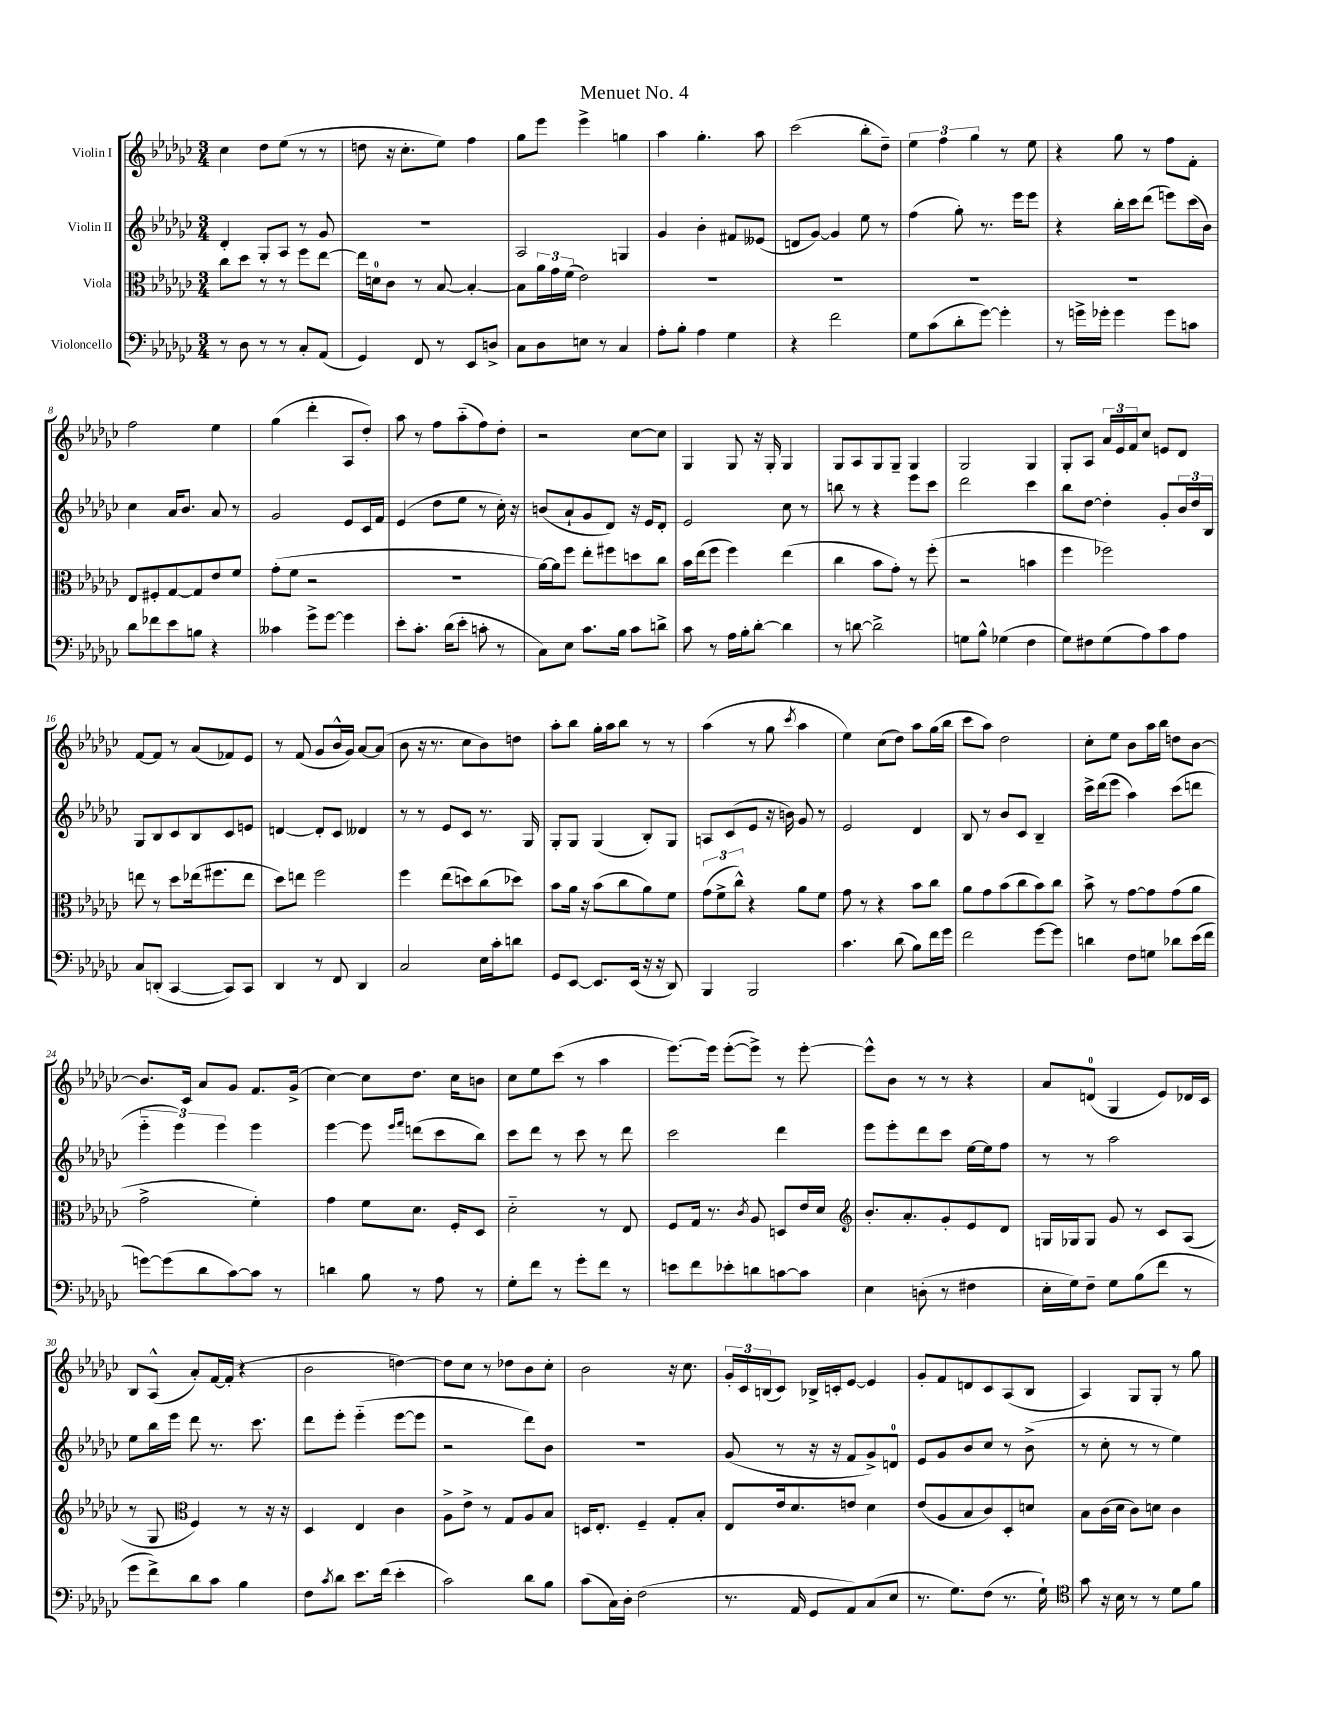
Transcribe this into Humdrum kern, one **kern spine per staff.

**kern	**kern	**kern	**kern
*part4	*part3	*part2	*part1
*staff4	*staff3	*staff2	*staff1
*I"Violoncello	*I"Viola	*I"Violin II	*I"Violin I
*clefF4	*clefC3	*clefG2	*clefG2
*k[b-e-a-d-g-c-]	*k[b-e-a-d-g-c-]	*k[b-e-a-d-g-c-]	*k[b-e-a-d-g-c-]
*M3/4	*M3/4	*M3/4	*M3/4
=1	=1	=1	=1
8r	8cc-\L	4d-'/	4cc-\
8D-\	8dd-\J	.	.
8r	8r	8G-'/L	8dd-\L
8r	8r	8A-/J	(8ee-\J
8C-'/L	8ff\L	8r	8r
(8AA-/J	[8ee-\J	8g-/	8r
=2	=2	=2	=2
4GG-/)	16ee-\LL]	2.r	8ddn\
.	16dn\J	.	.
.	8c-\J	.	16r
.	.	.	8.cc-'\L
8FF/	8r	.	.
8r	[8B-/	.	8ee-\J)
8EE-/L	4B-'/_	.	4ff\
8Dn^/J	.	.	.
=3	=3	=3	=3
8C-\L	8B-\L]	2A-/	8gg-\L
8D-\	24a-\L	.	8eee-\J
.	24g-\	.	.
.	(24f\JJ	.	.
8En\J	2e-\)	.	4eee-^\
8r	.	.	.
4C-/	.	4Gn/	4ggn\
=4	=4	=4	=4
8A-'\L	2.r	4g-/	4aa-\
8B-'\J	.	.	.
4A-\	.	4b-'\	4.gg-'\
4G-\	.	8f#X/L	.
.	.	(8e--X/J	8aa-\
=5	=5	=5	=5
4r	2.r	8dn/L	(2ccc-\
.	.	[8g-/J)	.
2f\	.	4g-/]	.
.	.	8ee-\	8bb-'\L
.	.	8r	8dd-~\J)
=6	=6	=6	=6
8G-\L	2.r	(4ff\	6ee-\
(8c-\	.	.	.
.	.	.	6ff\
8d-'\	.	8gg-'\)	.
.	.	.	6gg-\
[8g-\J)	.	8.r	.
4g-'\]	.	.	8r
.	.	16eee-\KL	.
.	.	8eee-\J	8ee-\
=7	=7	=7	=7
8r	2.r	4r	4r
16gn^\LL	.	.	.
16g-X'\JJ	.	.	.
4g-\	.	16bb-'\LL	8gg-\
.	.	16ccc-\J	.
.	.	(8ddd-\J	8r
8g-\L	.	8eeen\L)	8ff\L
8cn\J	.	(16ccc-\L	8f'\J
.	.	16b-\JJ)	.
!!LO:LB:g=z
=8	=8	=8	=8
8d-\L	8E-/L	4cc-\	2ff\
8f-X\	8F#X'/	.	.
8e-\	[8G-/	16a-/KL	.
.	.	8.b-/J	.
8Bn\J	8G-/]	.	.
4r	8e-/	8a-/	4ee-\
.	8f/J	8r	.
=9	=9	=9	=9
4c--X\	(8g-'\L	2g-/	(4gg-\
.	8f\J	.	.
8g-^\L	2r	.	4ddd-'\
[8g-\J	.	.	.
4g-\]	.	8e-/L	8A-/L
.	.	16c-/L	8dd-'/J)
.	.	16f/JJ	.
=10	=10	=10	=10
8e-'\L	2.r	(4e-/	8aa-\
8.c-'\J	.	.	8r
.	.	8dd-\L	8ff\L
(16d-\KL	.	.	.
8e-'\J	.	8ee-\J	(8aa-\
8cn'\	.	8r	8ff\)
8r	.	16cc-'\)	8dd-'\J
.	.	16r	.
=11	=11	=11	=11
8C-\L)	[16a-\LL)	(8bn/L	2r
.	16a-\J]	.	.
8E-\J	8ff\J	8a-`/	.
8.c-\L	8ee-'\L	8g-/	.
.	8ff#X\	8d-/J)	.
16B-\Jk	.	.	.
8c-\L	8ddn\	16r	[8cc-\L
.	.	16e-/KL	.
8dn^\J	8cc-\J	8d-'/J	8cc-\J]
=12	=12	=12	=12
8c-\	16b-\LL	2e-/	4G-/
.	(16ee-\J	.	.
8r	8ff\J	.	.
16A-\LL	4ff\)	.	8G-/
16B-'\J	.	.	.
[8d-'\J	.	.	16r
.	.	.	16G-'/
4d-\]	(4ee-\	8cc-\	4G-/
.	.	8r	.
=13	=13	=13	=13
8r	4cc-\	8bbn\	8G-/L
[8dn\	.	8r	8A-/
2d^\]	8b-\L	4r	8G-/
.	8g-'\J)	.	8G-~/J
.	8r	8eee-\L	4G-/
.	(8ff'\	8ccc-\J	.
=14	=14	=14	=14
8Gn\L	2r	2ddd-\	2G-/
8B-^^\J	.	.	.
(4G-X\	.	.	.
4F\	4bn\	4ccc-\	4G-/
=15	=15	=15	=15
8G-\L)	4ff\	8bb-\L	8G-'/L
8F#X\	.	[8dd-\J	8A-/J
(8G-\	2ff-X\)	4dd-'\]	24a-/LL
.	.	.	24e-/
.	.	.	24f/J
8A-\)	.	.	8cc-/J
8c-\	.	8g-'/L	8en/L
8A-\J	.	24b-/L	8d-/J
.	.	24dd-/	.
.	.	24B-/JJ	.
!!LO:LB:g=z
=16	=16	=16	=16
8C-/L	8een\	8G-/L	[8f/L
(8DDn'/J	8r	8B-/	8f/J]
[4CC-/	8dd-\L	8c-/	8r
.	(16ee-X\k	8B-/	(8a-/L
.	8.ff#X\	.	.
8CC-/L])	.	8c-/	8f-X/)
8CC-/J	8ee-\J	8en/J	8e-/J
=17	=17	=17	=17
4DD-/	8dd-\L)	[4dn/	8r
.	8een\J	.	(8f/
8r	2ff\	8d'/L]	8g-/L
8FF/	.	8c-/J	16b-^^/L
.	.	.	16g-/JJ)
4DD-/	.	4d--X/	[8a-/L
.	.	.	(8a-/J]
=18	=18	=18	=18
2C-/	4ff\	8r	8b-\
.	.	8r	16r
.	.	.	8.r
.	(8ee-\L	8e-/L	.
.	8ddn\)	8c-/J	8cc-\L
16E-\LL	(8cc-\	8.r	8b-\)
16c-'\J	.	.	.
8dn\J	8dd-X\J)	.	8ddn\J
.	.	16G-/	.
=19	=19	=19	=19
8GG-/L	8b-\L	8G-'/L	8aa-'\L
[8EE-/J	16a-\Jk	8G-/J	8bb-\J
.	16r	.	.
8.EE-/L]	(8b-\L	(4G-/	16gg-'\LL
.	.	.	16aa-\J
.	8cc-\	.	8bb-\J
(16EE-/Jk	.	.	.
16r	8a-\)	8B-'/L)	8r
16r	.	.	.
8DD-/)	8f\J	8G-/J	8r
=20	=20	=20	=20
4BBB-/	(12g-\L	8An/L	(4aa-\
.	12f^\	.	.
.	.	(8c-/	.
.	12cc-^^\J)	.	.
2BBB-/	4r	8e-/J	8r
.	.	16r	8gg-\
.	.	16bn\)	.
.	.	.	8qccc-/
.	8a-\L	8g-/	4aa-\
.	8f\J	8r	.
=21	=21	=21	=21
4.c-\	8g-\	2e-/	4ee-\)
.	8r	.	.
.	4r	.	(8cc-\L
(8d-\	.	.	8dd-\J)
8B-\L)	8b-\L	4d-/	8aa-\L
16f\L	8cc-\J	.	(16gg-\L
16g-\JJ	.	.	16bb-\JJ
=22	=22	=22	=22
2f\	8a-\L	8B-/	8ccc-\L
.	8g-\	8r	8aa-\J)
.	(8b-\	8b-/L	2dd-\
.	8cc-\	8c-/J	.
[8g-\L	8b-\)	4B-~/	.
8g-\J]	8cc-\J	.	.
=23	=23	=23	=23
4dn\	8b-^\	16ccc-^\LL	8cc-'\L
.	.	(16ddd-\J	.
.	8r	8eee-\J	8ee-\J
8F\L	[8g-\L	4aa-\)	8b-\L
8Gn\J	8g-\]	.	16aa-\L
.	.	.	16bb-\JJ
8d-X\L	(8g-\	(8ccc-\L	8ddn\L
(16e-\L	8a-\J	8dddn\J	[8b-\J
16f\JJ	.	.	.
!!LO:LB:g=z
=24	=24	=24	=24
[8gn\L)	2g-^\	6eee-\	8.b-/L]
(8g\]	.	.	.
.	.	6eee-\)	.
.	.	.	16c-/Jk
8d-\	.	.	8a-/L
.	.	6eee-\	.
[8c-\)	.	.	8g-/J
8c-\J]	4f'\)	4eee-\	8.f/L
8r	.	.	.
.	.	.	(16g-^/Jk
=25	=25	=25	=25
4dn\	4g-\	[4eee-\	[4cc-\)
8B-\	8f\L	8eee-\]	8cc-\L]
.	.	16qqeee-/LL	.
.	.	16qqfff/JJ	.
8r	8.d-\J	(8dddn\L	8.dd-\J
8A-\	.	8ccc-\	.
.	16F'/KL	.	16cc-\KL
8r	8D-/J	8bb-\J)	8bn\J
=26	=26	=26	=26
8G-'\L	2d-\	8ccc-\L	8cc-\L
8f\J	.	8ddd-\J	8ee-\
8r	.	8r	(8ccc-\J
8g-'\L	.	8ccc-\	8r
8f\J	8r	8r	4aa-\
8r	8E-/	8ddd-\	.
=27	=27	=27	=27
8en\L	8F/L	2ccc-\	[8.eee-\L)
8f\	16G-/Jk	.	.
.	8.r	.	16eee-\Jk]
8e-X'\	.	.	([8eee-'\L
.	8qc-/	.	.
8dn\	8A-/	.	8eee-^\J])
[8cn\	8Dn/L	4ddd-\	8r
8c\J]	16e-/L	.	[8eee-'\
.	16d-/JJ	.	.
=28	=28	=28	=28
*	*clefG2	*	*
4E-\	8.b-'/L	8eee-\L	8eee-^^\L]
.	.	8eee-'\	8b-\J
.	8.a-'/	.	.
(8Dn'\	.	8ddd-\	8r
8r	8g-'/	8ccc-\J	8r
4F#X\	8e-/	[16ee-\LL	4r
.	.	16ee-\J]	.
.	8d-/J	8ff\J	.
=29	=29	=29	=29
16E-'\LL	16Gn/LL	8r	8a-/L
16G-\J)	16G-X/J	.	.
8F~\J	8G-/J	8r	(8dn/J
8G-\L	8g-/	2aa-\	4G-/
(8B-\	8r	.	.
8f\J	8c-/L	.	8e-/L)
8r	(8A-/J	.	16d-X/L
.	.	.	16c-/JJ
!!LO:LB:g=z
=30	=30	=30	=30
8g-\L	8r	8ee-\L	8B-/L
8f^\)	8G-/	16bb-\L	(8A-^^/J
.	.	16eee-\JJ	.
*	*clefC3	*	*
8d-\	4F/)	8ddd-\	8a-'/L)
8c-\J	.	8.r	[16f/L
.	.	.	(16f'/JJ]
4B-\	8r	.	4r
.	.	8.ccc-\	.
.	16r	.	.
.	16r	.	.
=31	=31	=31	=31
8F\L	4D-/	8ddd-\L	2b-\
8qc-/	.	.	.
8d-\J	.	8eee-'\J	.
8.e-\L	4E-/	(4eee-\	.
(16f\Jk	.	.	.
4e-'\	4c-\	[8eee-\L	[4ddn\)
.	.	8eee-\J]	.
=32	=32	=32	=32
2c-\)	8A-^\L	2r	8dd\L]
.	8e-^\J	.	8cc-\J
.	8r	.	8r
.	8G-/L	.	8dd-X\L
8d-\L	8A-/	8ddd-\L)	8b-\
8B-\J	8B-/J	8b-\J	8cc-'\J
=33	=33	=33	=33
(8c-\L	16Dn/KL	2.r	2b-\
.	8.E-'/J	.	.
16C-\L)	.	.	.
16D-'\JJ	.	.	.
(2F\	4F~/	.	.
.	8G-'/L	.	16r
.	.	.	8.cc-\
.	8B-'/J	.	.
=34	=34	=34	=34
8.r	8E-/L	(8g-/	24g-'/LL
.	.	.	24c-/
.	.	.	(24Bn/J
.	16e-/k	8r	8c-/J)
16AA-/	8.d-/	.	.
8GG-/L	.	16r	16B-X^/LL
.	.	16r	16cn'/J
8AA-/)	8en/J	8f/L	[8e-/J
(8C-/	4d-\	8g-^/)	4e-/]
8E-/J	.	8dn/J	.
=35	=35	=35	=35
8.r	(8e-/L	8e-/L	8g-'/L
.	8A-/	8g-/	8f/
8.G-\L)	.	.	.
.	8B-/	8b-/	8dn/
(8F\J	8c-/)	8cc-/J	8c-/
8.r	8D-'/	8r	(8A-/
.	8dn/J	(8b-^\	8B-/J
16G-`\)	.	.	.
=36	=36	=36	=36
*clefC4	*	*	*
8g-\	8B-\L	8r	4A-/)
16r	(16c-\L	8cc-'\	.
16B-\	16d-\JJ	.	.
8r	8c-\L)	8r	8G-/L
8r	8dn\J	8r	8G-'/J
8d-\L	4c-\	4ee-\)	8r
8f\J	.	.	8gg-\
==	==	==	==
*-	*-	*-	*-
